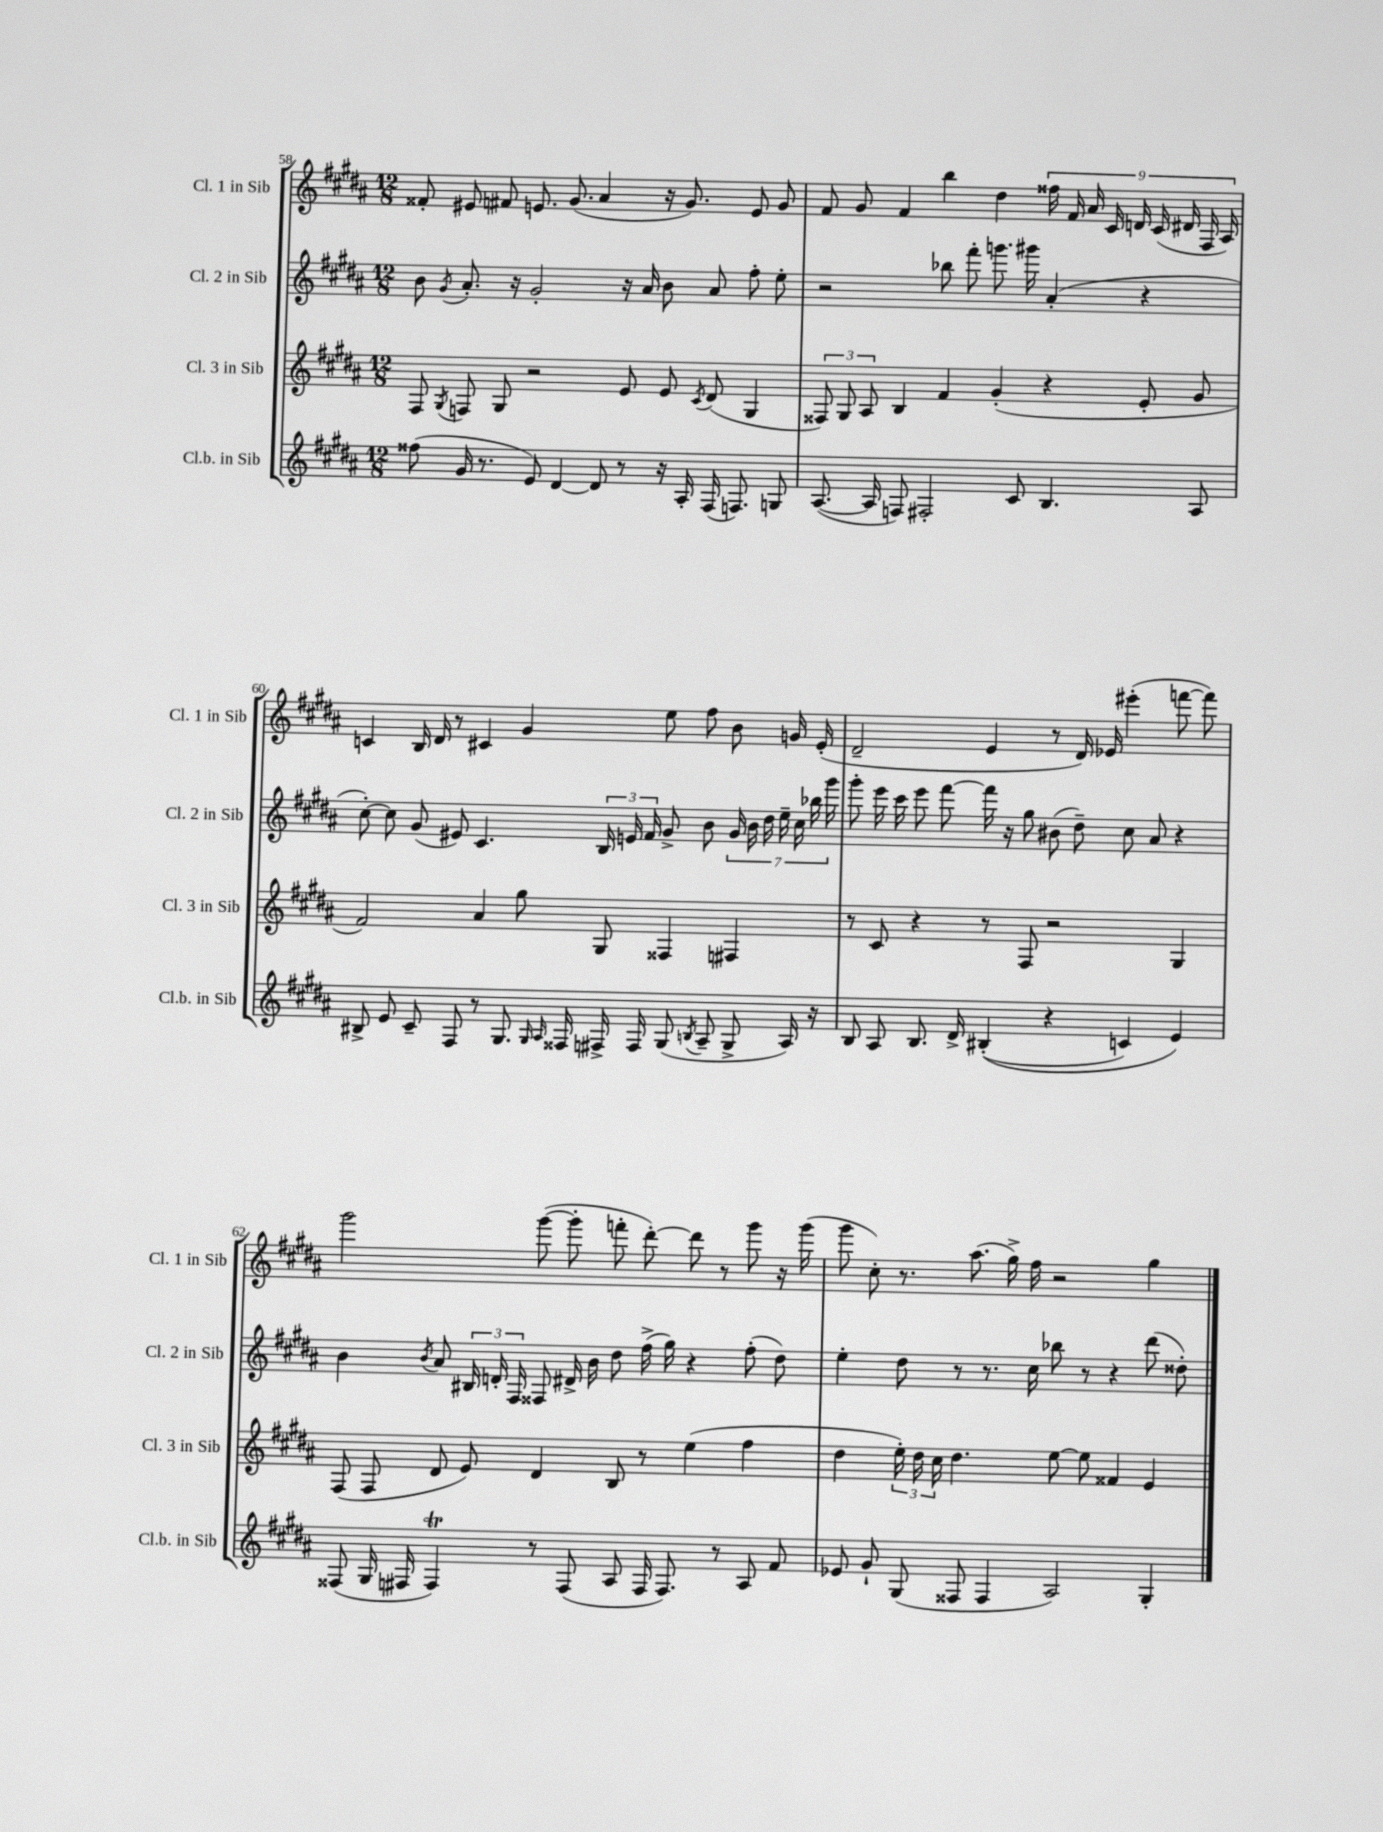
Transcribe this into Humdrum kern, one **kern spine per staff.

**kern	**kern	**kern	**kern
*part4	*part3	*part2	*part1
*staff4	*staff3	*staff2	*staff1
*I"Cl.b. in Sib	*I"Cl. 3 in Sib	*I"Cl. 2 in Sib	*I"Cl. 1 in Sib
*I'Cl.b. in Sib	*I'Cl. 3 in Sib	*I'Cl. 2 in Sib	*I'Cl. 1 in Sib
*clefG2	*clefG2	*clefG2	*clefG2
*k[f#c#g#d#a#]	*k[f#c#g#d#a#]	*k[f#c#g#d#a#]	*k[f#c#g#d#a#]
*M12/8	*M12/8	*M12/8	*M12/8
=58	=58	=58	=58
(8ff##X\	8F#/	8b\	8f##X'/
.	8qG#/	8qg#/	.
16g#/	8Fn/	8.a#'/	8e#X/
8.r	.	.	.
.	8G#/	.	8f#X/
.	.	16r	.
8e/)	2r	2g#'/	8.en/
[4d#/	.	.	.
.	.	.	(8.g#/
8d#/]	.	.	4a#/
8r	8e/	16r	.
.	.	16a#/	.
16r	8e/	8b\	16r
16A#'/	.	.	8.g#/)
.	8qc#/	.	.
(16F#/	(8d#/	8a#/	.
8.Fn/)	.	.	.
.	4G#/	8ff#'\	8e/
8Gn/	.	8ee'\	8g#/
=59	=59	=59	=59
([8.A#/	12F##X/)	2r	8f#/
.	12G#/	.	.
.	.	.	8g#/
.	12A#/	.	.
16A#/]	.	.	.
8Fn/)	4B/	.	4f#/
2F#X'/	.	.	.
.	4f#/	8bb-X\	4bb\
.	.	8fff#'\	.
.	(4g#'/	8.gggn\	4dd#\
8c#/	.	.	.
.	.	16ggg#X\	.
4.B/	4r	(4a#'/	18ff##X\
.	.	.	18f#/
.	.	.	18a#/
.	.	.	18c#/
.	.	.	18dn/
.	8e'/	4r	.
.	.	.	(18c#/
.	.	.	18d#X/
8A#/	8g#/	.	.
.	.	.	18F#/
.	.	.	18A#/)
!!LO:LB:g=z
=60	=60	=60	=60
8B#X^/	2f#/)	[8cc#'\)	4cn/
8e/	.	8cc#\]	.
8c#~/	.	(8g#/	16B/
.	.	.	16d#/
8F#/	.	8e#X/)	8r
8r	4a#/	4.c#/	4c#X/
8.G#/	.	.	.
.	8gg#\	.	4g#/
16qqG#/	.	.	.
16qqA#/	.	.	.
16F##X/	.	.	.
16F#X^/	8G#/	24B/	.
.	.	24en/	.
16F#/	.	.	.
.	.	24f#/	.
(8G#/	4F##X/	8g#^/	8ee\
8qBn/	.	.	.
8A#~/	.	8b\	8ff#\
8G#^/	4F#X/	28g#/	8b\
.	.	28b\	.
.	.	28dd#\	.
.	.	28ee~\	.
16A#/)	.	.	16gn/
.	.	28cc#\	.
.	.	28bb-X\	.
16r	.	.	(16e'/
.	.	28ggg#\	.
=61	=61	=61	=61
8B/	8r	8ggg#'\	2d#~/
8A#/	8c#/	16eee\	.
.	.	16ccc#\	.
8.B/	4r	8eee\	.
.	.	[8fff#\	.
16d#^/	.	.	.
((4B#X'/	8r	16fff#\]	4e/
.	.	16r	.
.	8F#/	8gg#\	.
4r	2r	(8b#X\	8r
.	.	8dd#~\)	16d#/)
.	.	.	16e-X/
4cn/)	.	8cc#\	(4eee#X'\
.	.	8a#/	.
4e/)	4G#/	4r	[8fffn\
.	.	.	8fff\])
!!LO:LB:g=z
=62	=62	=62	=62
(8F##X/	(8F#/	4b\	2ggg#\
16G#/	8F#/	.	.
16F#X/	.	.	.
.	.	8qb/	.
4F#T/)	8d#/	8a#/	.
.	8e/)	24B#X/	.
.	.	24dn'/	.
.	.	24F#/	.
8r	4d#/	8F##X/	([8ggg#\
(8F#/	.	16d#X^/	8ggg#'\]
.	.	16b\	.
8A#/	8B/	8dd#\	8fffn'\
16F#/	8r	(16ff#^\	[8ddd#'\)
8.F#/)	.	16gg#\)	.
.	(4ee\	4r	8ddd#\]
8r	.	.	8r
8A#/	4ff#\	(8ff#'\	8ggg#\
8f#/	.	8dd#\)	16r
.	.	.	(16ggg#\
=63	=63	=63	=63
8e-X/	4dd#\	4ee'\	8ggg#\
8g#`/	.	.	8cc#'\)
(8G#/	24ee'\)	8dd#\	8.r
.	24dd#\	.	.
.	24cc#\	.	.
8F##X/	4.dd#\	8r	.
.	.	.	(8.aa#\
4F##/	.	8.r	.
.	.	.	16gg#^\)
.	.	16cc#\	16ff#\
2A#/)	[8ee\	8bb-X\	2r
.	8ee\]	8r	.
.	4f##X/	4r	.
4G#'/	4e/	(8ddd#\	4gg#\
.	.	8dd##X'\)	.
==	==	==	==
*-	*-	*-	*-
